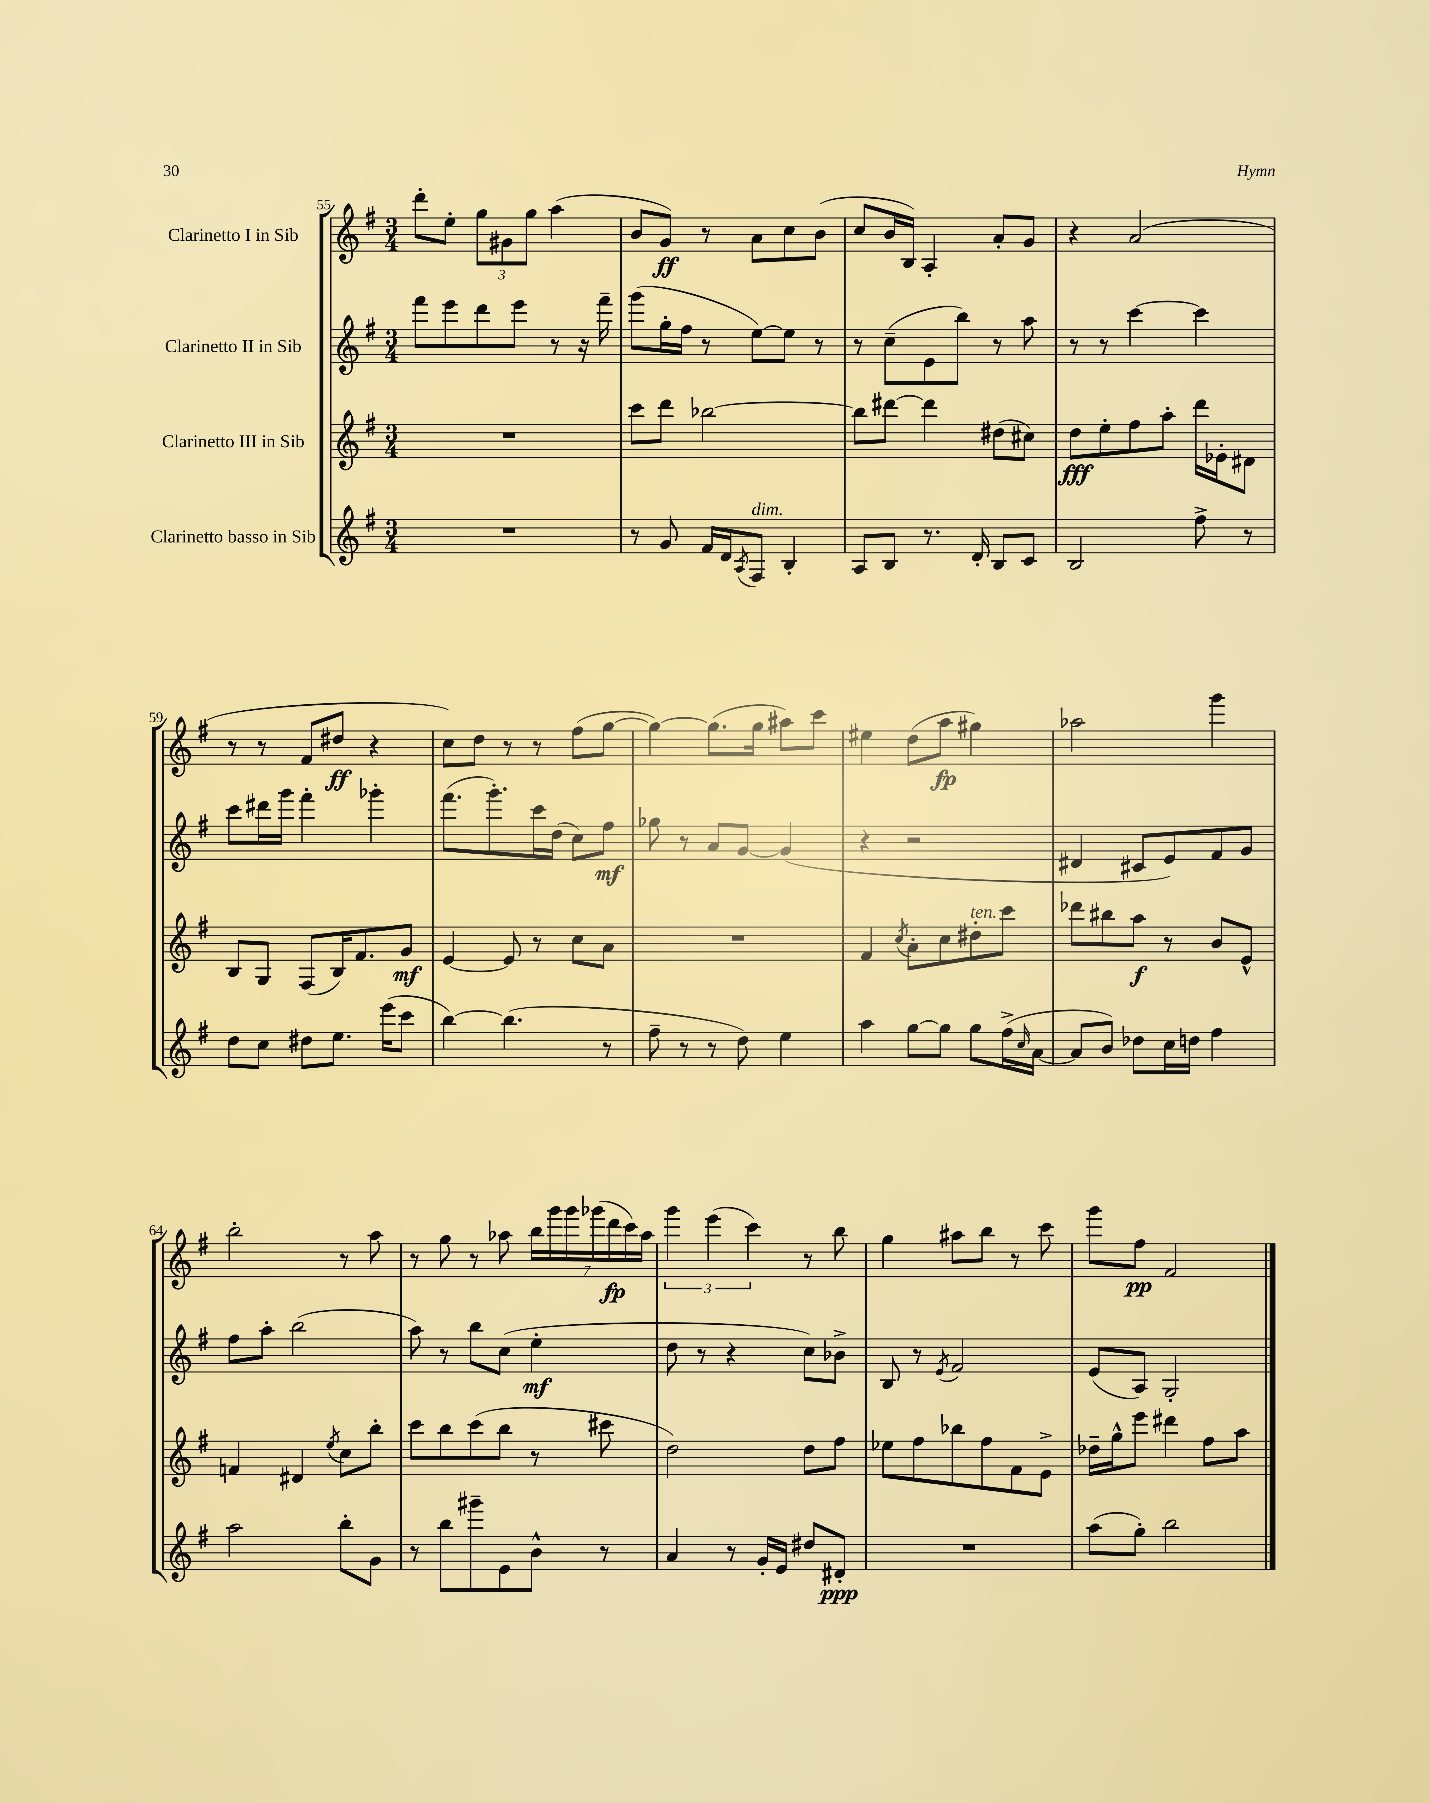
<<
\new StaffGroup <<
\new Staff = "s0" \with { instrumentName = "Clarinetto I in Sib" } {
    \clef treble \key g \major \numericTimeSignature \time 3/4
    d'''8-. e''8-. \tuplet 3/2 { g''8 gis'8 g''8 } a''4( |
    b'8 g'8\ff) r8 a'8 c''8 b'8( |
    c''8 b'16 b16) a4-. a'8-. g'8 |
    r4 a'2( |
    r8 r8 fis'8 dis''8\ff r4 |
    c''8) d''8 r8 r8 fis''8( g''8~ |
    g''4~) g''8.( g''16 ais''8) c'''8 |
    eis''4 d''8( a''8\fp gis''4) |
    aes''2 g'''4 |
    b''2-. r8 a''8 |
    r8 g''8 r8 aes''8 \tuplet 7/4 { b''16 g'''16 g'''16 ges'''16( d'''16\fp c'''16) aes''16 } |
    \tuplet 3/2 { g'''4 e'''4( c'''4) } r8 b''8 |
    g''4 ais''8 b''8 r8 c'''8 |
    g'''8 fis''8\pp fis'2 \bar "|." |
}
\new Staff = "s1" \with { instrumentName = "Clarinetto II in Sib" } {
    \clef treble \key g \major \numericTimeSignature \time 3/4
    fis'''8 e'''8 d'''8 e'''8 r8 r16 fis'''16-- |
    g'''8( g''16-. fis''16 r8 e''8~) e''8 r8 |
    r8 c''8--( e'8 b''8) r8 a''8 |
    r8 r8 c'''4~ c'''4 |
    c'''8 dis'''16 g'''16 fis'''4-. ges'''4-. |
    fis'''8.( g'''8.-.) c'''16 d''16( c''8) fis''8\mf |
    ges''8 r8 a'8 g'8~ g'4( |
    r4 r2 |
    dis'4 cis'8 e'8) fis'8 g'8 |
    fis''8 a''8-. b''2( |
    a''8) r8 b''8 c''8( e''4-.\mf |
    d''8 r8 r4 c''8) bes'8-> |
    b8 r8 \acciaccatura { e'8 } fis'2 |
    e'8( a8) g2-. \bar "|." |
}
\new Staff = "s2" \with { instrumentName = "Clarinetto III in Sib" } {
    \clef treble \key g \major \numericTimeSignature \time 3/4
    R2. |
    c'''8 d'''8 bes''2~ |
    bes''8 dis'''8~ dis'''4 dis''8( cis''8) |
    d''8\fff e''8-. fis''8 a''8-. d'''16 ees'16-. dis'8 |
    b8 g8 fis8( b16) fis'8. g'8\mf |
    e'4~ e'8 r8 c''8 a'8 |
    R2. |
    fis'4 \acciaccatura { c''8 } a'8-. c''8 dis''8-.^\markup { \italic "ten." } c'''8 |
    des'''8 bis''8 a''8\f r8 b'8 e'8-^ |
    f'4 dis'4 \acciaccatura { e''8 } c''8 b''8-. |
    c'''8 b''8 c'''8( b''8 r8 cis'''8 |
    d''2) d''8 fis''8 |
    ees''8 fis''8 bes''8 fis''8 fis'8 e'8-> |
    des''16-- g''16-^ e'''8 dis'''4 fis''8 a''8 \bar "|." |
}
\new Staff = "s3" \with { instrumentName = "Clarinetto basso in Sib" } {
    \clef treble \key g \major \numericTimeSignature \time 3/4
    R2. |
    r8 g'8 fis'16 d'16 \acciaccatura { a8 } fis8^\markup { \italic "dim." } b4-. |
    a8 b8 r8. d'16-. b8 c'8 |
    b2 fis''8-> r8 |
    d''8 c''8 dis''8 e''8. e'''16( c'''8 |
    b''4~) b''4.( r8 |
    fis''8-- r8 r8 d''8) e''4 |
    a''4 g''8~ g''8 g''8 fis''16->( \grace { c''16 } a'16~ |
    a'8 b'8) des''8 c''16 d''16 fis''4 |
    a''2 b''8-. g'8 |
    r8 b''8 gis'''8-- e'8 b'8-^ r8 |
    a'4 r8 g'16-. e'16 dis''8 dis'8-.\ppp |
    R2. |
    a''8( g''8-.) b''2 \bar "|." |
}
>>
>>
\layout { \context { \Score currentBarNumber = #55 } }
